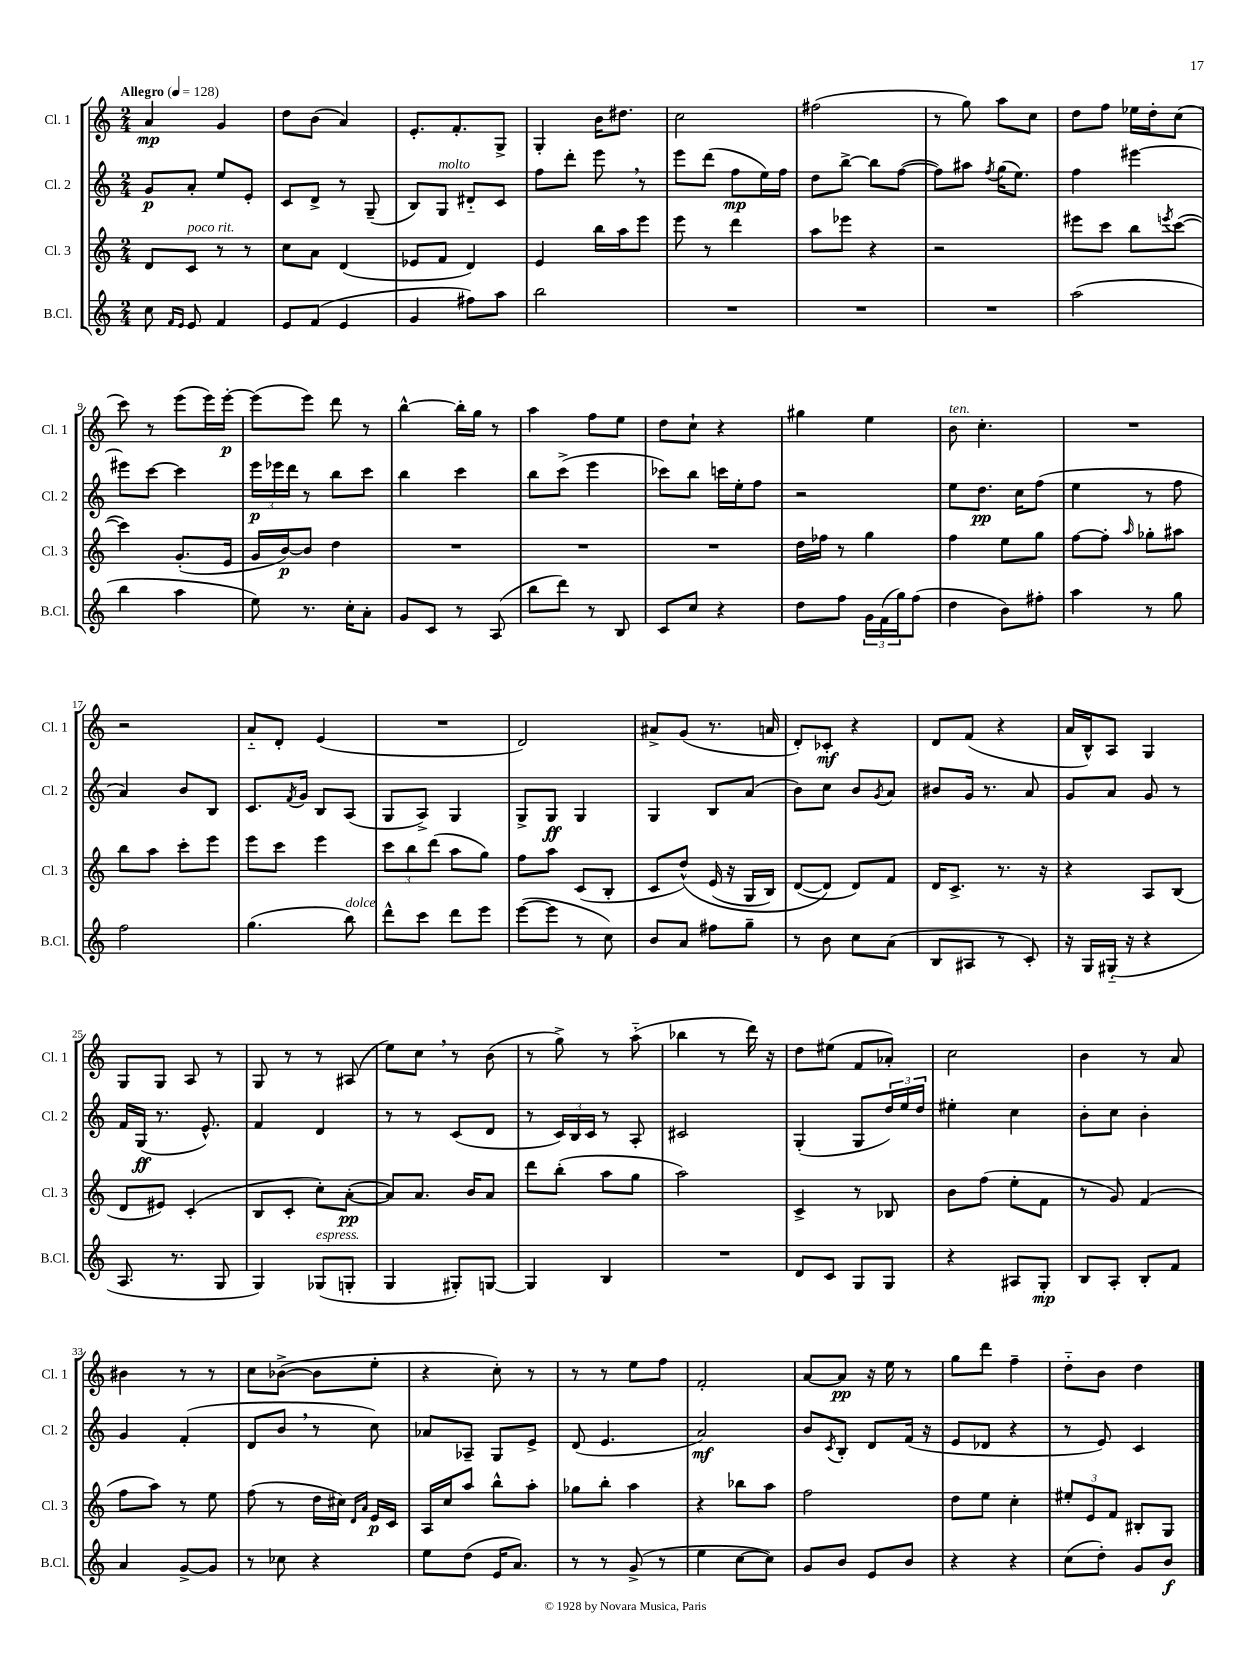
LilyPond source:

<<
\new StaffGroup <<
\new Staff = "s0" \with { instrumentName = "Cl. 1" shortInstrumentName = "Cl. 1" } {
    \clef treble \key c \major \numericTimeSignature \time 2/4 \tempo "Allegro" 4 = 128
    a'4\mp g'4 |
    d''8 b'8( a'4) |
    e'8.-. f'8.-. g8-> |
    g4-. b'16 dis''8. |
    c''2 |
    fis''2( |
    r8 g''8) a''8 c''8 |
    d''8 f''8 ees''16 d''16-. c''8( |
    c'''8) r8 e'''8( e'''16) e'''16~-.\p |
    e'''8( e'''8) d'''8 r8 |
    b''4~-^ b''16-. g''16 r8 |
    a''4 f''8 e''8 |
    d''8 c''8-! r4 |
    gis''4 e''4 |
    b'8^\markup { \italic "ten." } c''4.-. |
    R2 |
    r2 |
    a'8-_ d'8-. e'4( |
    R2 |
    d'2) |
    ais'8-> g'8( r8. a'16 |
    d'8-.) ces'8-.\mf r4 |
    d'8 f'8( r4 |
    a'16 b16-^) a8 g4 |
    g8 g8 a8 r8 |
    g8 r8 r8 ais8( |
    e''8) c''8 \breathe r8 b'8( |
    r8 g''8->) r8 a''8-_( |
    bes''4 r8 d'''16) r16 |
    d''8 eis''8( f'8 aes'8-.) |
    c''2 |
    b'4 r8 a'8 |
    bis'4 r8 r8 |
    c''8 bes'8~->( bes'8 e''8-. |
    r4 c''8-.) r8 |
    r8 r8 e''8 f''8 |
    f'2-. |
    a'8~ a'8\pp r16 e''16 r8 |
    g''8 d'''8 f''4-- |
    d''8-_ b'8 d''4 \bar "|." |
}
\new Staff = "s1" \with { instrumentName = "Cl. 2" shortInstrumentName = "Cl. 2" } {
    \clef treble \key c \major \numericTimeSignature \time 2/4
    g'8\p a'8-. e''8 e'8-. |
    c'8 d'8-> r8 g8--( |
    b8) g8^\markup { \italic "molto" } dis'8-_ c'8 |
    f''8 d'''8-. e'''8 \breathe r8 |
    e'''8 d'''8( f''8\mp e''16) f''16 |
    d''8 b''8~-> b''8 f''8~( |
    f''8) ais''8 \acciaccatura { f''8 } g''16( e''8.) |
    f''4 eis'''4~ |
    eis'''8 c'''8~ c'''4 |
    \tuplet 3/2 { e'''16\p ees'''16 d'''16 } r8 b''8 c'''8 |
    b''4 c'''4 |
    b''8 c'''8->( e'''4 |
    ces'''8) b''8 c'''16 e''16-. f''8 |
    r2 |
    e''8 d''8.\pp c''16 f''8( |
    e''4 r8 f''8 |
    a'4) b'8 b8 |
    c'8. \acciaccatura { f'8 } g'16 b8 a8( |
    g8 a8->) g4 |
    g8-> g8\ff g4 |
    g4 b8 a'8( |
    b'8) c''8 b'8 \acciaccatura { g'8 } a'8 |
    bis'8 g'16 r8. a'8 |
    g'8 a'8 g'8 r8 |
    f'16 g16\ff( r8. e'8.-^) |
    f'4 d'4 |
    r8 r8 c'8( d'8 |
    r8 \tuplet 3/2 { c'16) b16 c'16 } r8 a8-. |
    cis'2 |
    g4-.( g8 \tuplet 3/2 { d''16) e''16 d''16 } |
    eis''4-. c''4 |
    b'8-. c''8 b'4-. |
    g'4 f'4-.( |
    d'8 b'8 \breathe r8 c''8) |
    aes'8 aes8-- g8 e'8-> |
    d'8( e'4. |
    a'2\mf) |
    b'8 \acciaccatura { c'8 } b8-. d'8 f'16( r16 |
    e'8 des'8 r4 |
    r8 e'8) c'4 \bar "|." |
}
\new Staff = "s2" \with { instrumentName = "Cl. 3" shortInstrumentName = "Cl. 3" } {
    \clef treble \key c \major \numericTimeSignature \time 2/4
    d'8 c'8^\markup { \italic "poco rit." } r8 r8 |
    c''8 a'8 d'4( |
    ees'8 f'8 d'4) |
    e'4 b''16 a''16 e'''8 |
    e'''8 r8 d'''4 |
    a''8 ees'''8 r4 |
    r2 |
    eis'''8 c'''8 b''8 \acciaccatura { e'''8 } c'''8~( |
    c'''4) g'8.-.( e'16 |
    g'16 b'16~\p) b'8 d''4 |
    R2 |
    R2 |
    R2 |
    d''16 fes''16 r8 g''4 |
    f''4 e''8 g''8 |
    f''8~ f''8-. \grace { a''16 } ges''8-. ais''8 |
    b''8 a''8 c'''8-. e'''8 |
    e'''8 c'''8 e'''4 |
    \tuplet 3/2 { c'''8 b''8 d'''8( } a''8 g''8) |
    f''8 a''8 c'8( b8-. |
    c'8 d''8-^)\( e'16( r16 g16 b16) |
    d'8~( d'8\) d'8) f'8 |
    d'16 c'8.-> r8. r16 |
    r4 a8 b8( |
    d'8 eis'8) c'4-.( |
    b8 c'8-. c''8-.) a'8~-.\pp( |
    a'8) a'8. b'16 a'8 |
    d'''8 b''8-.( a''8 g''8 |
    a''2) |
    c'4-> r8 bes8 |
    b'8 f''8( e''8-. f'8 |
    r8 g'8) f'4( |
    f''8 a''8) r8 e''8 |
    f''8( r8 d''16 cis''16) \grace { d'16 a'16 } e'16\p c'16 |
    a16 c''16 a''8 b''8-^ a''8-. |
    ges''8 b''8-. a''4 |
    r4 bes''8 a''8 |
    f''2 |
    d''8 e''8 c''4-. |
    \tuplet 3/2 { eis''8-. e'8 f'8 } bis8-. g8 \bar "|." |
}
\new Staff = "s3" \with { instrumentName = "B.Cl." shortInstrumentName = "B.Cl." } {
    \clef treble \key c \major \numericTimeSignature \time 2/4
    c''8 \grace { f'16 e'16 } e'8 f'4 |
    e'8 f'8( e'4 |
    g'4 fis''8) a''8 |
    b''2 |
    R2 |
    R2 |
    R2 |
    a''2( |
    b''4 a''4 |
    e''8) r8. c''16-. a'8-. |
    g'8 c'8 r8 a8( |
    b''8 d'''8) r8 b8 |
    c'8 c''8 r4 |
    d''8 f''8 \tuplet 3/2 { g'16 f'16( g''16) } f''8( |
    d''4 b'8) fis''8-. |
    a''4 r8 g''8 |
    f''2 |
    g''4.( b''8^\markup { \italic "dolce" }) |
    d'''8-^ c'''8 d'''8 e'''8 |
    e'''8~( e'''8 r8 c''8) |
    b'8 a'8 fis''8 g''8-- |
    r8 b'8 c''8 a'8( |
    b8 ais8 r8 c'8-.) |
    r16 g16 gis16-_( r16 r4 |
    a8. r8. g8 |
    g4) ges8^\markup { \italic "espress." }( g8-. |
    g4 gis8-.) g8~ |
    g4 b4 |
    R2 |
    d'8 c'8 g8 g8 |
    r4 ais8 g8-.\mp |
    b8 a8-. b8-. f'8 |
    a'4 g'8~-> g'8 |
    r8 ces''8 r4 |
    e''8 d''8( e'16 a'8.) |
    r8 r8 g'8->( r8 |
    e''4 c''8~ c''8) |
    g'8 b'8 e'8 b'8 |
    r4 r4 |
    c''8( d''8-.) g'8 b'8\f \bar "|." |
}
>>
>>
